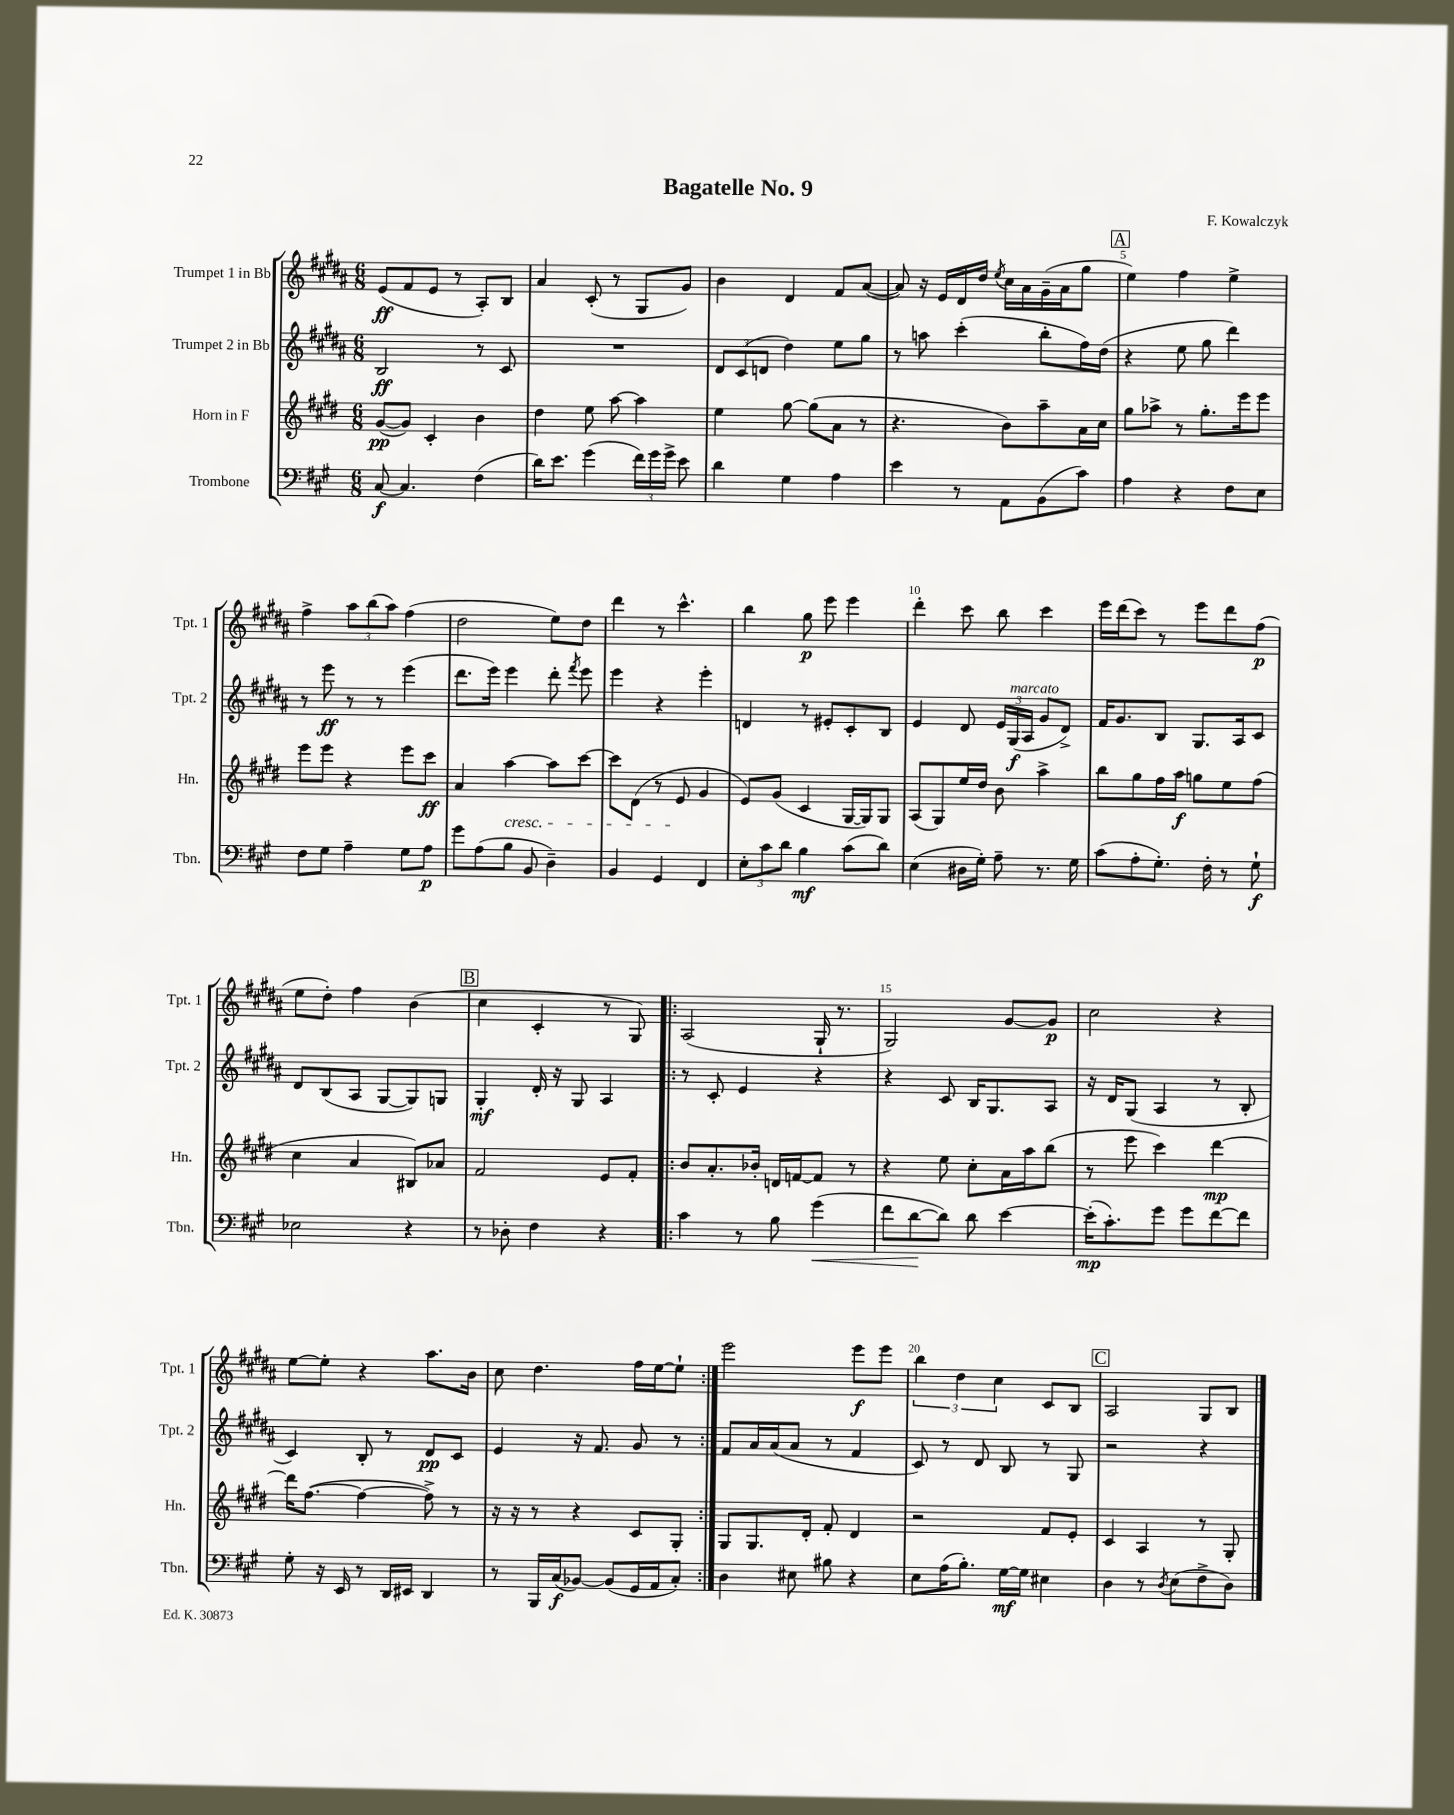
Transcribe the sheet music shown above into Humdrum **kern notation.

**kern	**dynam	**kern	**dynam	**kern	**dynam	**kern	**dynam
*part4	*part4	*part3	*part3	*part2	*part2	*part1	*part1
*staff4	*staff4	*staff3	*staff3	*staff2	*staff2	*staff1	*staff1
*I"Trombone	*	*I"Horn in F	*	*I"Trumpet 2 in Bb	*	*I"Trumpet 1 in Bb	*
*I'Tbn.	*	*I'Hn.	*	*I'Tpt. 2	*	*I'Tpt. 1	*
*clefF4	*	*clefG2	*	*clefG2	*	*clefG2	*
*k[f#c#g#]	*	*k[f#c#g#d#]	*	*k[f#c#g#d#a#]	*	*k[f#c#g#d#a#]	*
*M6/8	*	*M6/8	*	*M6/8	*	*M6/8	*
=1	=1	=1	=1	=1	=1	=1	=1
[8C#/	f	([8g#/L	pp	2B/	ff	(8e/L	ff
4.C#/]	.	8g#/J])	.	.	.	8f#/	.
.	.	4c#'/	.	.	.	8e/J	.
.	.	.	.	.	.	8r	.
(4F#\	.	4b\	.	8r	.	8A#'/L)	.
.	.	.	.	8c#/	.	8B/J	.
=2	=2	=2	=2	=2	=2	=2	=2
16d\KL)	.	4dd#\	.	2.r	.	4a#/	.
8.e\J	.	.	.	.	.	.	.
(4g#\	.	8ee\	.	.	.	(8c#'/	.
.	.	[8aa\	.	.	.	8r	.
24f#\LL)	.	4aa\]	.	.	.	8G#/L	.
24g#\	.	.	.	.	.	.	.
24g#^\JJ	.	.	.	.	.	.	.
8e\	.	.	.	.	.	8g#/J)	.
=3	=3	=3	=3	=3	=3	=3	=3
4d\	.	4ee\	.	12d#/L	.	4b\	.
.	.	.	.	(12c#/	.	.	.
.	.	.	.	12dn/J	.	.	.
4G#\	.	[8gg#\	.	4dd#\)	.	4d#/	.
.	.	(8gg#\L]	.	.	.	.	.
4A\	.	8a\J	.	8ee\L	.	8f#/L	.
.	.	8r	.	8gg#\J	.	([8a#/J	.
=4	=4	=4	=4	=4	=4	=4	=4
4e\	.	4.r	.	8r	.	8a#/])	.
.	.	.	.	8aan\	.	16r	.
.	.	.	.	.	.	16e/LL	.
8r	.	.	.	(4ccc#'\	.	16d#/	.
.	.	.	.	.	.	16dd#/JJ	.
.	.	.	.	.	.	8qee/	.
8AA\L	.	8b\L)	.	.	.	16cc#\LL	.
.	.	.	.	.	.	16a#\	.
(8BB\	.	8aa~\	.	8bb'\L	.	(16g#~\	.
.	.	.	.	.	.	16a#\J	.
8c#\J)	.	16a\L	.	16ff#\L)	.	8gg#\J	.
.	.	16cc#\JJ	.	(16dd#\JJ	.	.	.
!!LO:REH:place=s1:t=A
=5	=5	=5	=5	=5	=5	=5	=5
4A\	.	8gg#\L	.	4r	.	4ee\)	.
.	.	8aa-X^\J	.	.	.	.	.
4r	.	8r	.	8ee\	.	4ff#\	.
.	.	8.gg#'\L	.	8gg#\	.	.	.
8F#\L	.	.	.	4ddd#\)	.	4ee^\	.
.	.	16eee\k	.	.	.	.	.
8E\J	.	8eee\J	.	.	.	.	.
!!LO:LB:g=z
=6	=6	=6	=6	=6	=6	=6	=6
8F#\L	.	8eee\L	.	8r	.	4ff#^\	.
8G#\J	.	8eee\J	.	8eee\	ff	.	.
4A~\	.	4r	.	8r	.	12aa#\L	.
.	.	.	.	.	.	(12bb\	.
.	.	.	.	8r	.	.	.
.	.	.	.	.	.	12aa#\J)	.
8G#\L	.	8eee\L	.	(4eee\	.	(4ff#\	.
8A\J	p	8ccc#\J	ff	.	.	.	.
=7	=7	=7	=7	=7	=7	=7	=7
8g#\L	.	4a/	.	8.ddd#\L	.	2dd#\	.
(8A\	.	.	.	.	.	.	.
.	.	.	.	16eee\Jk)	.	.	.
!	!	!LO:TX:b:i:t=cresc.	!	!	!	!	!
8B\J	.	[4aa\	.	4eee\	.	.	.
8BB/	.	.	.	.	.	.	.
4D~\)	.	8aa\L]	.	8ddd#'\	.	8ee\L)	.
.	.	.	.	8qfff#/	.	.	.
.	.	[8ccc#\J	.	8eee\	.	8dd#\J	.
=8	=8	=8	=8	=8	=8	=8	=8
4BB/	.	8ccc#\L]	.	4eee\	.	4ddd#\	.
.	.	(8d#\J	.	.	.	.	.
4GG#/	.	8r	.	4r	.	8r	.
.	.	8e/	.	.	.	4.ccc#^^\	.
4FF#/	.	4g#/	.	4eee'\	.	.	.
=9	=9	=9	=9	=9	=9	=9	=9
12E'\L	.	8e/L)	.	4dn/	.	4bb\	.
12c#\	.	.	.	.	.	.	.
.	.	(8g#/J	.	.	.	.	.
12d\J	.	.	.	.	.	.	.
4B\	mf	4c#/	.	8r	.	8gg#\	p
.	.	.	.	8e#X'/L	.	8eee\	.
(8c#\L	.	[16G#/LL	.	8c#'/	.	4eee\	.
.	.	16G#/J])	.	.	.	.	.
8d\J)	.	8G#/J	.	8B/J	.	.	.
=10	=10	=10	=10	=10	=10	=10	=10
(4E\	.	(8A/L	.	4e/	.	4ddd#'\	.
.	.	8G#/)	.	.	.	.	.
16D#X\LL	.	16ee/L	.	8d#/	.	8ccc#\	.
16G#'\JJ)	.	16dd#/JJ	.	.	.	.	.
8A~\	.	8b\	.	24e/LL	.	8bb\	.
!	!	!	!	!LO:TX:a:i:t=marcato	!	!	!
.	.	.	.	(24G#/	f	.	.
.	.	.	.	24A#/JJ	.	.	.
8.r	.	4aa^\	.	8g#/L	.	4ccc#\	.
.	.	.	.	8d#^/J)	.	.	.
16G#\	.	.	.	.	.	.	.
=11	=11	=11	=11	=11	=11	=11	=11
(8c#\L	.	8bb\L	.	16f#/KL	.	16eee\LL	.
.	.	.	.	8.g#/	.	(16ddd#\J	.
8A'\	.	8gg#\	.	.	.	8ccc#\J)	.
8.G#'\J)	.	16ff#\L	.	8B/J	.	8r	.
.	.	16aa\JJ	f	.	.	.	.
.	.	8ggn\L	.	8.G#/L	.	8eee\L	.
16F#'\	.	.	.	.	.	.	.
8r	.	8ee\	.	.	.	8ddd#\	.
.	.	.	.	16A#/k	.	.	.
8G#`\	f	(8ff#\J	.	8c#/J	.	(8ff#\J	p
!!LO:LB:g=z
=12	=12	=12	=12	=12	=12	=12	=12
2E-X\	.	4cc#\	.	8d#/L	.	8ee\L	.
.	.	.	.	(8B/	.	8dd#'\J)	.
.	.	4a/	.	8A#/J	.	4ff#\	.
.	.	.	.	[8G#/L	.	.	.
4r	.	8B#X/L)	.	8G#/])	.	(4b\	.
.	.	8a-X/J	.	8Gn/J	.	.	.
!!LO:REH:place=s1:t=B
=13	=13	=13	=13	=13	=13	=13	=13
8r	.	2f#/	.	4G#'/	mf	4cc#\	.
8D-X'\	.	.	.	.	.	.	.
4F#\	.	.	.	16d#'/	.	4c#'/	.
.	.	.	.	16r	.	.	.
.	.	.	.	8G#/	.	.	.
4r	.	8e/L	.	4A#/	.	8r	.
.	.	8f#'/J	.	.	.	8G#/)	.
=14!|:	=14!|:	=14!|:	=14!|:	=14!|:	=14!|:	=14!|:	=14!|:
4c#\	.	8b/L	.	8r	.	(2A#/	.
.	.	8.a'/	.	8c#'/	.	.	.
8r	.	.	.	4e/	.	.	.
.	.	16b-X'/Jk	.	.	.	.	.
8B\	.	16dn/LL	.	.	.	.	.
.	.	[16fn/J	.	.	.	.	.
!	!LO:HP:b	!	!	!	!	!	!
(4g#\	<	8f/J]	.	4r	.	16G#`/	.
.	.	.	.	.	.	8.r	.
.	.	8r	.	.	.	.	.
=15	=15	=15	=15	=15	=15	=15	=15
8f#\L	.	4r	.	4r	.	2G#/)	.
[8d\	.	.	.	.	.	.	.
8d\J])	[	8ee\	.	8c#/	.	.	.
8d\	.	8cc#'\L	.	16B/KL	.	.	.
.	.	.	.	8.G#/	.	.	.
[4e\	.	16a\L	.	.	.	[8g#/L	.
.	.	16aa\J	.	.	.	.	.
.	.	(8bb\J	.	8A#/J	.	8g#/J]	p
=16	=16	=16	=16	=16	=16	=16	=16
(16e'\KL]	mp	8r	.	16r	.	2cc#\	.
8.c#'\)	.	.	.	16d#/KL	.	.	.
.	.	8eee\	.	(8G#/J	.	.	.
8g#\J	.	4ccc#\)	.	4A#/	.	.	.
8g#\L	.	.	.	.	.	.	.
[8f#\	.	[4ddd#\	mp	8r	.	4r	.
8f#\J]	.	.	.	8B'/	.	.	.
!!LO:LB:g=z
=17	=17	=17	=17	=17	=17	=17	=17
8G#'\	.	16ddd#\KL]	.	4c#/)	.	[8ee\L	.
.	.	([8.ff#\J	.	.	.	.	.
16r	.	.	.	.	.	8ee'\J]	.
16EE/	.	.	.	.	.	.	.
8r	.	4ff#\_	.	8B'/	.	4r	.
16DD/LL	.	.	.	8r	.	.	.
16EE#X/JJ	.	.	.	.	.	.	.
4DD/	.	8ff#^\])	.	8d#/L	pp	8.aa#\L	.
.	.	8r	.	8c#/J	.	.	.
.	.	.	.	.	.	16b\Jk	.
=18	=18	=18	=18	=18	=18	=18	=18
8r	.	16r	.	4e/	.	8cc#\	.
.	.	16r	.	.	.	.	.
16BBB/LL	.	8r	.	.	.	4.dd#\	.
(16C#/J	f	.	.	.	.	.	.
[8BB-X/J)	.	4r	.	16r	.	.	.
.	.	.	.	8.f#/	.	.	.
(8BB-/L]	.	.	.	.	.	.	.
16GG#/L	.	8c#/L	.	8g#/	.	16ff#\LL	.
16AA/J	.	.	.	.	.	[16ee\J	.
8C#'/J)	.	8G#'/J	.	8r	.	8ee`\J]	.
=19:|!	=19:|!	=19:|!	=19:|!	=19:|!	=19:|!	=19:|!	=19:|!
4D\	.	8G#/L	.	8f#/L	.	2eee\	.
.	.	8.G#/	.	16a#/L	.	.	.
.	.	.	.	(16a#/J	.	.	.
8E#X\	.	.	.	8a#/J	.	.	.
.	.	16d#'/Jk	.	.	.	.	.
8B#X\	.	8f#'/	.	8r	.	.	.
4r	.	4d#/	.	4f#/	.	8eee\L	f
.	.	.	.	.	.	8eee\J	.
=20	=20	=20	=20	=20	=20	=20	=20
8E\L	.	2r	.	8c#/)	.	6bb\	.
(16A\K	.	.	.	8r	.	.	.
.	.	.	.	.	.	6dd#\	.
8.B'\J)	.	.	.	.	.	.	.
.	.	.	.	8d#/	.	.	.
.	.	.	.	.	.	6cc#\	.
[16G#\LL	mf	.	.	8B/	.	.	.
16G#\JJ]	.	.	.	.	.	.	.
4E#X\	.	8f#/L	.	8r	.	8c#/L	.
.	.	8e'/J	.	8G#/	.	8B/J	.
!!LO:REH:place=s1:t=C
=21	=21	=21	=21	=21	=21	=21	=21
4D\	.	4c#/	.	2r	.	2A#/	.
8r	.	4A/	.	.	.	.	.
8qD/	.	.	.	.	.	.	.
(8E\L	.	.	.	.	.	.	.
8F#^\	.	8r	.	4r	.	8G#/L	.
8D\J)	.	8G#'/	.	.	.	8B/J	.
==	==	==	==	==	==	==	==
*-	*-	*-	*-	*-	*-	*-	*-
